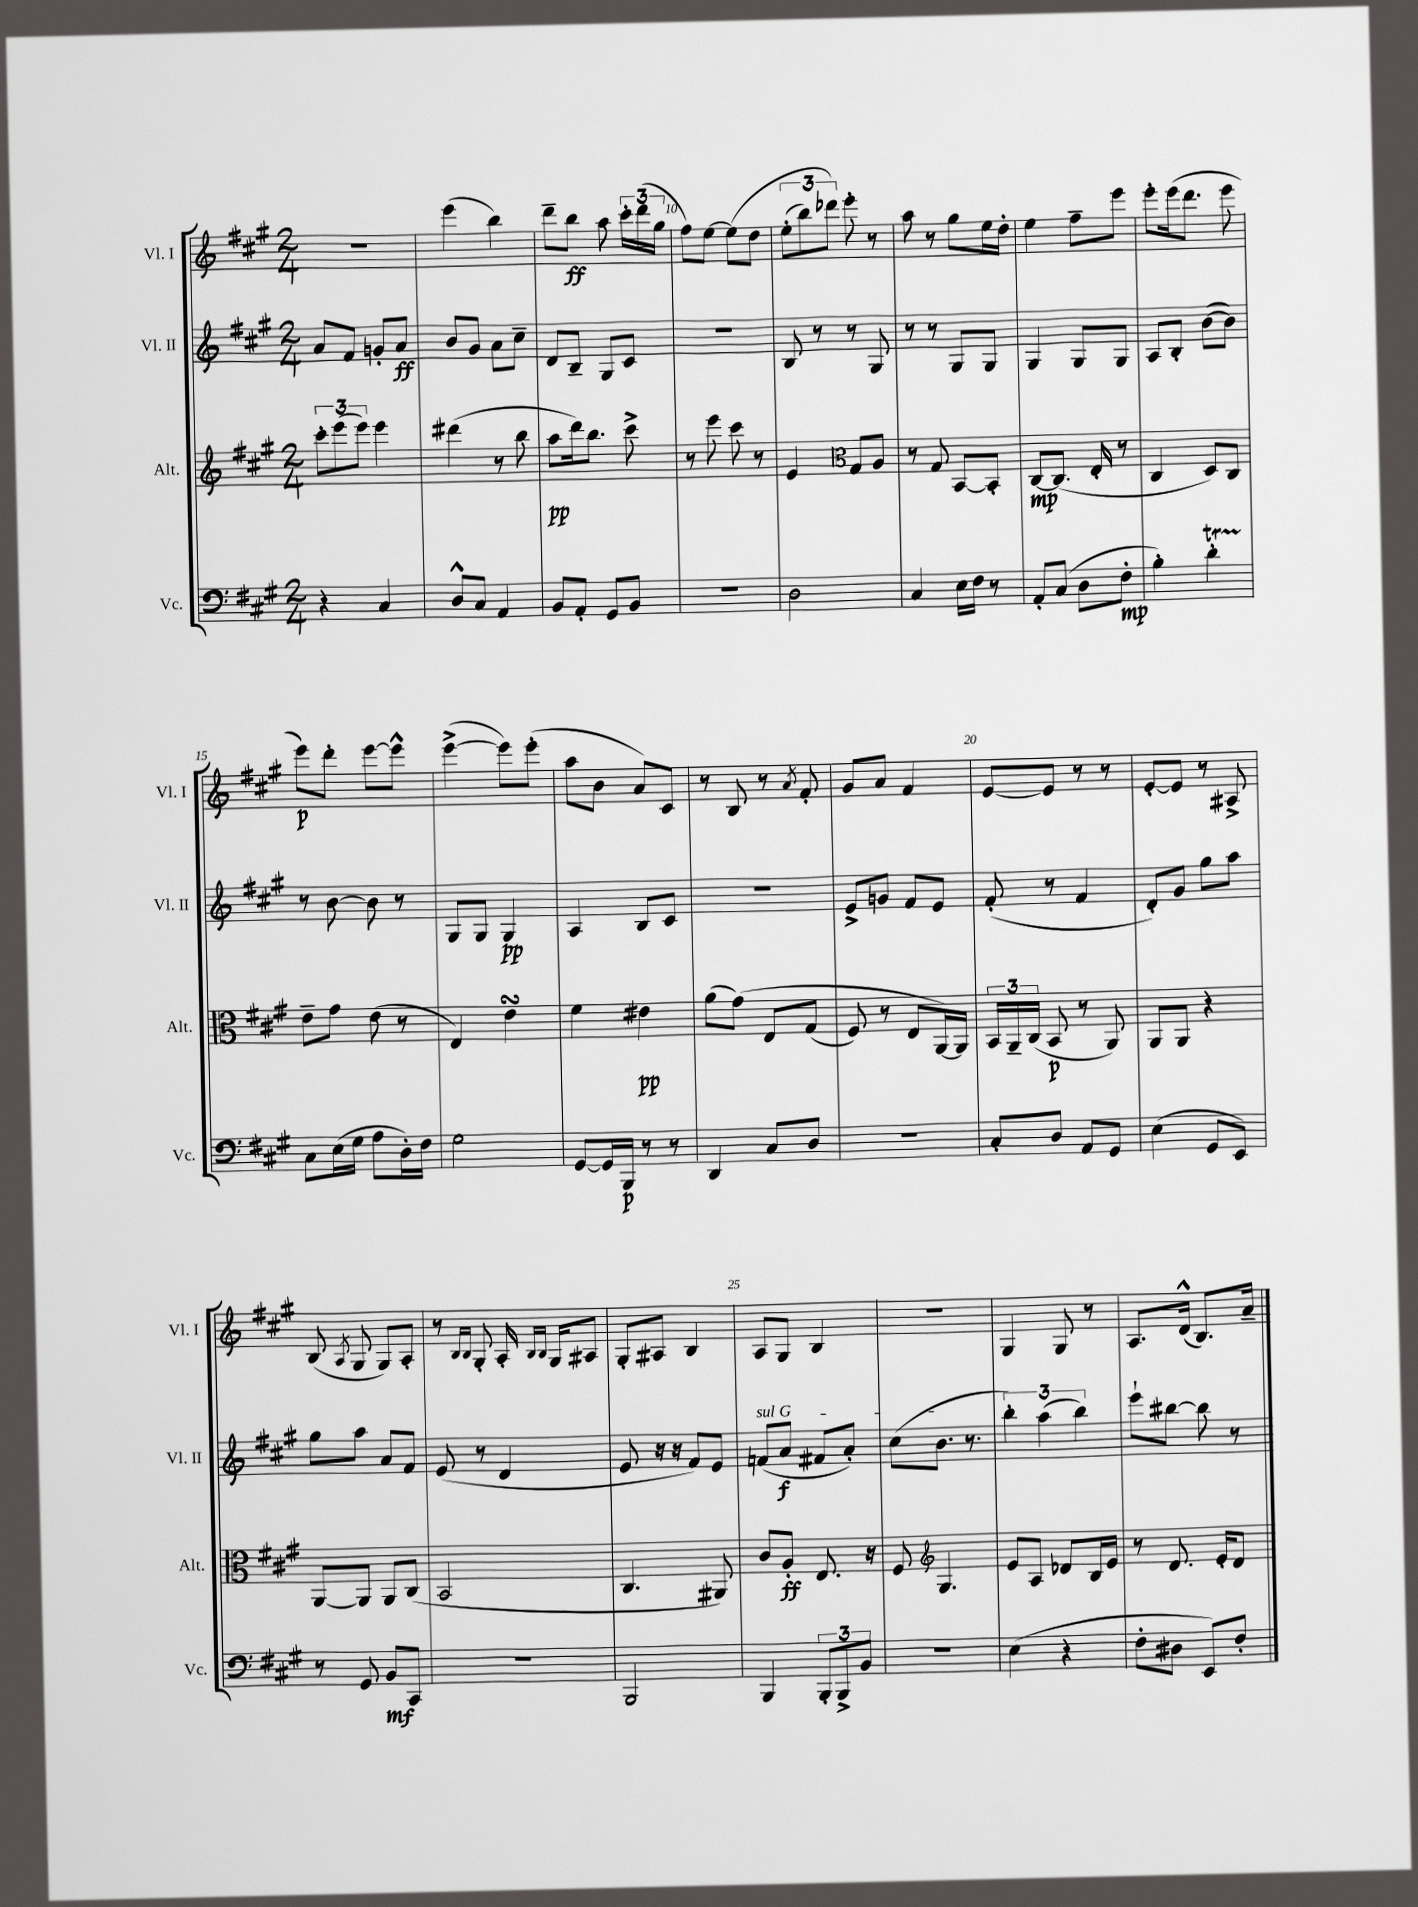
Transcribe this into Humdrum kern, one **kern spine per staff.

**kern	**dynam	**kern	**dynam	**kern	**dynam	**kern	**dynam
*part4	*part4	*part3	*part3	*part2	*part2	*part1	*part1
*staff4	*staff4	*staff3	*staff3	*staff2	*staff2	*staff1	*staff1
*I"Vc.	*	*I"Alt.	*	*I"Vl. II	*	*I"Vl. I	*
*I'Vc.	*	*I'Alt.	*	*I'Vl. II	*	*I'Vl. I	*
*clefF4	*	*clefG2	*	*clefG2	*	*clefG2	*
*k[f#c#g#]	*	*k[f#c#g#]	*	*k[f#c#g#]	*	*k[f#c#g#]	*
*M2/4	*	*M2/4	*	*M2/4	*	*M2/4	*
=7	=7	=7	=7	=7	=7	=7	=7
4r	.	12ccc#'\L	.	8a/L	.	2r	.
.	.	(12eee\	.	.	.	.	.
.	.	.	.	8f#/J	.	.	.
.	.	12eee\J)	.	.	.	.	.
4C#/	.	4eee\	.	8gn'/L	.	.	.
.	.	.	.	8a/J	ff	.	.
=8	=8	=8	=8	=8	=8	=8	=8
8D^^/L	.	(4ddd#X\	.	8b/L	.	(4eee\	.
8C#/J	.	.	.	8g#/J	.	.	.
4AA/	.	8r	.	8a\L	.	4bb\)	.
.	.	8bb\	.	8cc#~\J	.	.	.
=9	=9	=9	=9	=9	=9	=9	=9
8BB/L	.	8aa\L	pp	8d/L	.	8ddd~\L	.
8AA'/J	.	16ddd\k)	.	8B~/J	.	8bb\J	ff
.	.	8.bb\J	.	.	.	.	.
8GG#/L	.	.	.	8G#/L	.	8aa\	.
8BB/J	.	8ccc#^\	.	8c#/J	.	24ccc#'\LL	.
.	.	.	.	.	.	(24ddd\	.
.	.	.	.	.	.	24gg#\JJ	.
=10	=10	=10	=10	=10	=10	=10	=10
2r	.	8r	.	2r	.	8ff#\L)	.
.	.	8eee\	.	.	.	[8ee\J	.
.	.	8ccc#\	.	.	.	(8ee\L]	.
.	.	8r	.	.	.	8dd\J	.
=11	=11	=11	=11	=11	=11	=11	=11
2D\	.	4e/	.	8B/	.	(12ee'\L	.
.	.	.	.	.	.	12bb\)	.
.	.	.	.	8r	.	.	.
.	.	.	.	.	.	12ddd-X\J)	.
*	*	*clefC3	*	*	*	*	*
.	.	8G#/L	.	8r	.	8eee'\	.
.	.	8A/J	.	8G#/	.	8r	.
=12	=12	=12	=12	=12	=12	=12	=12
4C#/	.	8r	.	8r	.	8aa\	.
.	.	8G#/	.	8r	.	8r	.
16E\LL	.	[8BB/L	.	8G#/L	.	8gg#\L	.
16F#\JJ	.	.	.	.	.	.	.
8r	.	8BB'/J]	.	8G#/J	.	16ee\L	.
.	.	.	.	.	.	16dd'\JJ	.
=13	=13	=13	=13	=13	=13	=13	=13
8AA'/L	.	[8C#/L	mp	4G#/	.	4ee\	.
(8C#/J	.	(8.C#/J]	.	.	.	.	.
8D\L	.	.	.	8G#/L	.	8ff#~\L	.
.	.	16E'/	.	.	.	.	.
8F#'\J	mp	8r	.	8G#/J	.	8eee\J	.
=14	=14	=14	=14	=14	=14	=14	=14
4B'\)	.	4C#/	.	8A/L	.	8eee'\L	.
.	.	.	.	8B'/J	.	(16eee\k	.
.	.	.	.	.	.	8.ddd\J	.
4dT'\	.	8D/L)	.	([8b\L	.	.	.
.	.	8C#/J	.	8b\J])	.	8eee\	.
!!LO:LB:g=z
=15	=15	=15	=15	=15	=15	=15	=15
8C#\L	.	8e~\L	.	8r	.	8eee\L)	p
(16E\L	.	8g#\J	.	[8b\	.	8ddd'\J	.
16G#\JJ	.	.	.	.	.	.	.
8A\L	.	(8e\	.	8b\]	.	[8eee\L	.
16D'\L)	.	8r	.	8r	.	8eee^^\J]	.
16F#\JJ	.	.	.	.	.	.	.
=16	=16	=16	=16	=16	=16	=16	=16
2G#\	.	4E/)	.	8G#/L	.	([4eee^\	.
.	.	.	.	8G#/J	.	.	.
.	.	4esSSS\	.	4G#/	pp	8eee\L])	.
.	.	.	.	.	.	(8eee'\J	.
=17	=17	=17	=17	=17	=17	=17	=17
[8GG#/L	.	4f#\	.	4A/	.	8aa\L	.
16GG#/L]	.	.	.	.	.	8b\J	.
16BBB/JJ	p	.	.	.	.	.	.
8r	.	4e#X\	pp	8B/L	.	8a/L)	.
8r	.	.	.	8c#/J	.	8c#/J	.
=18	=18	=18	=18	=18	=18	=18	=18
4DD/	.	(8a\L	.	2r	.	8r	.
.	.	(8g#\J)	.	.	.	8B/	.
8C#/L	.	8E/L	.	.	.	8r	.
.	.	.	.	.	.	8qa/	.
8D/J	.	(8G#/J	.	.	.	8f#'/	.
=19	=19	=19	=19	=19	=19	=19	=19
2r	.	8F#/)	.	8e^/L	.	8g#/L	.
.	.	8r	.	8gn/J	.	8a/J	.
.	.	8E/L	.	8f#/L	.	4f#/	.
.	.	[16AA/L)	.	8e/J	.	.	.
.	.	16AA/JJ]	.	.	.	.	.
=20	=20	=20	=20	=20	=20	=20	=20
8C#'/L	.	24BB/LL	.	(8f#'/	.	[8e/L	.
.	.	24AA~/	.	.	.	.	.
.	.	(24C#/JJ	.	.	.	.	.
8D/J	.	8BB/	p	8r	.	8e/J]	.
8AA/L	.	8r	.	4f#/	.	8r	.
8GG#/J	.	8AA/)	.	.	.	8r	.
=21	=21	=21	=21	=21	=21	=21	=21
(4E\	.	8AA/L	.	8d'/L)	.	[8e'/L	.
.	.	8AA/J	.	8g#/J	.	8e/J]	.
8GG#/L	.	4r	.	8gg#\L	.	8r	.
8EE/J)	.	.	.	8aa\J	.	8A#X^/	.
!!LO:LB:g=z
=22	=22	=22	=22	=22	=22	=22	=22
8r	.	[8AA/L	.	8gg#\L	.	(8B/	.
.	.	.	.	.	.	8qA/	.
8GG#/	.	8AA/J]	.	8aa\J	.	8G#/	.
8BB/L	mf	8AA/L	.	8a/L	.	8G#/L)	.
8CC#/J	.	(8C#/J	.	8f#/J	.	8A'/J	.
=23	=23	=23	=23	=23	=23	=23	=23
2r	.	2BB/	.	(8e/	.	8r	.
.	.	.	.	.	.	16qqB/LL	.
.	.	.	.	.	.	16qqB/JJ	.
.	.	.	.	8r	.	8G#'/	.
.	.	.	.	4d/	.	16A'/	.
.	.	.	.	.	.	16qqB/LL	.
.	.	.	.	.	.	16qqB/JJ	.
.	.	.	.	.	.	16G#/KL	.
.	.	.	.	.	.	8A#X/J	.
=24	=24	=24	=24	=24	=24	=24	=24
2BBB/	.	4.C#/	.	8e/	.	8G#'/L	.
.	.	.	.	16r	.	8A#X/J	.
.	.	.	.	16r	.	.	.
.	.	.	.	8f#/L)	.	4B/	.
.	.	8AA#X/)	.	8e/J	.	.	.
=25	=25	=25	=25	=25	=25	=25	=25
!	!	!	!	!LO:TX:a:i:t=sul G	!	!	!
4BBB/	.	8c#/L	.	(8fn/L	.	8A/L	.
.	.	8A'/J	ff	8a/J	f	8G#/J	.
12BBB'/L	.	8.E/	.	8f#X/L	.	4B/	.
12BBB^/	.	.	.	.	.	.	.
.	.	.	.	8a'/J)	.	.	.
12BB/J	.	.	.	.	.	.	.
.	.	16r	.	.	.	.	.
=26	=26	=26	=26	=26	=26	=26	=26
2r	.	8F#/	.	(8cc#\L	.	2r	.
*	*	*clefG2	*	*	*	*	*
.	.	4.G#/	.	8.b\J	.	.	.
.	.	.	.	8.r	.	.	.
=27	=27	=27	=27	=27	=27	=27	=27
(4E\	.	8e/L	.	6bb'\)	.	4G#/	.
.	.	8A/J	.	.	.	.	.
.	.	.	.	(6aa\	.	.	.
4r	.	8d-X/L	.	.	.	8G#/	.
.	.	.	.	6bb\)	.	.	.
.	.	16B/L	.	.	.	8r	.
.	.	16e/JJ	.	.	.	.	.
=28	=28	=28	=28	=28	=28	=28	=28
8F#'\L	.	8r	.	8eee`\L	.	8.A/L	.
8D#X\J	.	8.d/	.	[8bb#X\J	.	.	.
.	.	.	.	.	.	(16d^^/Jk	.
8EE/L)	.	.	.	8bb#\]	.	8.B/L)	.
.	.	16e'/KL	.	.	.	.	.
8F#'/J	.	8d/J	.	8r	.	.	.
.	.	.	.	.	.	16a~/Jk	.
==	==	==	==	==	==	==	==
*-	*-	*-	*-	*-	*-	*-	*-
